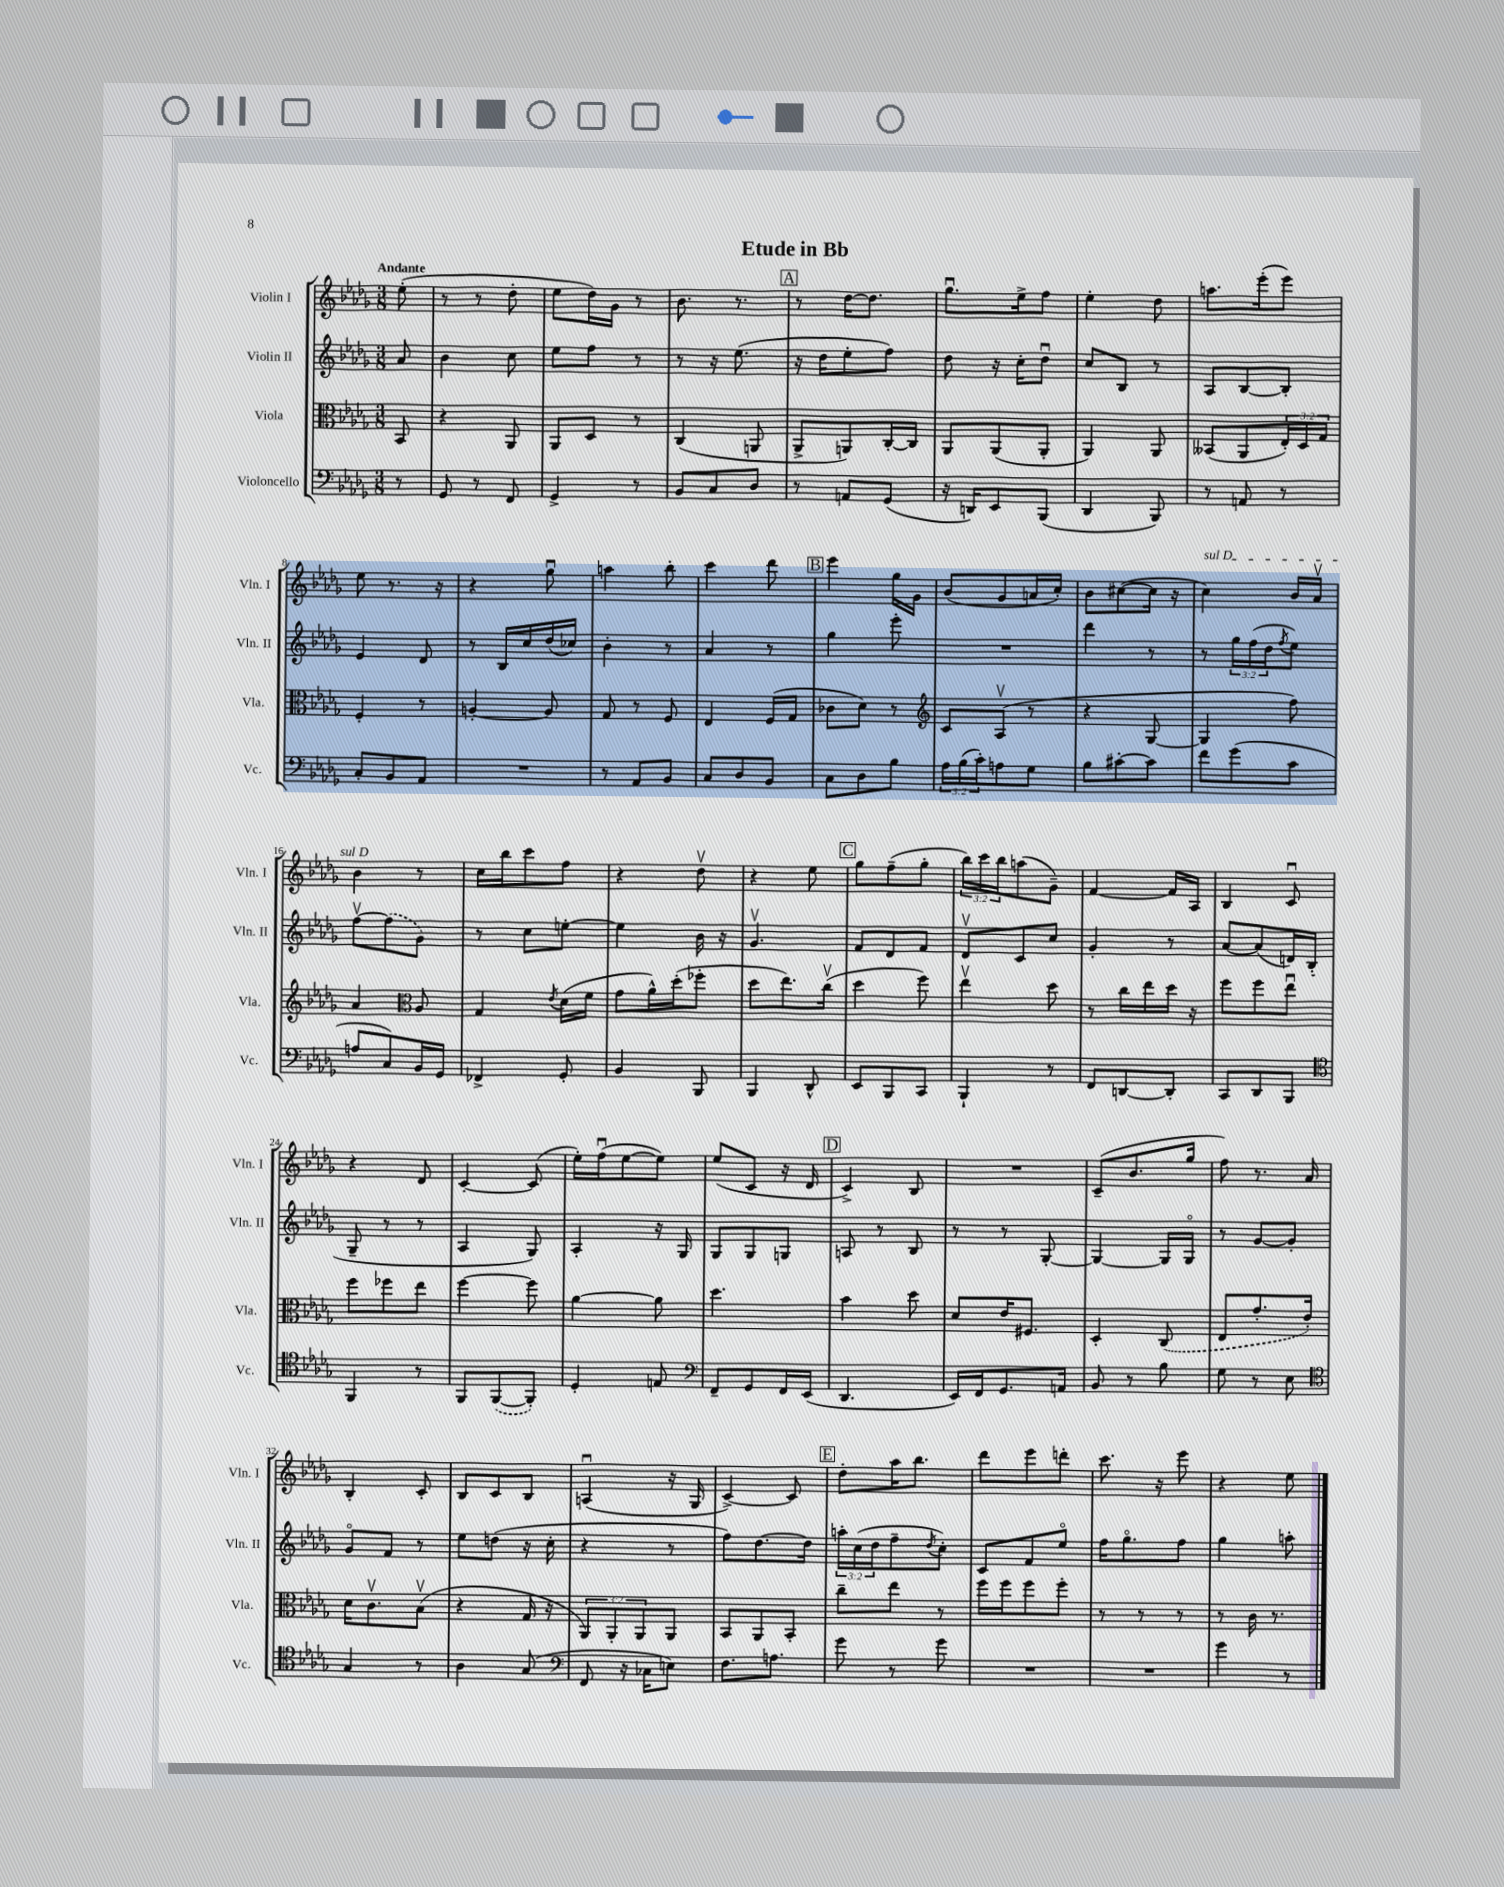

**kern	**kern	**kern	**kern
*part4	*part3	*part2	*part1
*staff4	*staff3	*staff2	*staff1
*I"Violoncello	*I"Viola	*I"Violin II	*I"Violin I
*I'Vc.	*I'Vla.	*I'Vln. II	*I'Vln. I
*clefF4	*clefC3	*clefG2	*clefG2
*k[b-e-a-d-g-]	*k[b-e-a-d-g-]	*k[b-e-a-d-g-]	*k[b-e-a-d-g-]
*M3/8	*M3/8	*M3/8	*M3/8
=	=	=	=
!	!	!	!LO:TX:a:B:t=Andante
8r	8BB-/	8a-/	(8ee-'\
=1	=1	=1	=1
8GG-/	4r	4b-\	8r
8r	.	.	8r
8FF/	8AA-/	8cc\	8dd-'\
=2	=2	=2	=2
4GG-^/	8AA-/L	8ee-\L	8ee-\L
.	8D-/J	8ff\J	16dd-\L)
.	.	.	16g-\JJ
8r	8r	8r	8r
=3	=3	=3	=3
8BB-/L	(4C/	8r	8.b-\
8C/	.	16r	.
.	.	(8.ee-\	8.r
8D-/J	8AAn/	.	.
!!LO:REH:place=s1:t=A
=4	=4	=4	=4
8r	8AA-^/L	16r	8r
.	.	16dd-\KL	.
8AAn/L	8AAn/)	8ee-'\	[16dd-\KL
.	.	.	8.dd-\J]
(8GG-/J	[16C'/L	8ff\J)	.
.	16C/JJ]	.	.
=5	=5	=5	=5
16r	8AA-/L	8dd-\	8.gg-u\L
16DDn/KL)	.	.	.
8EE-/	(8AA-/	16r	.
.	.	16cc'\KL	16ee-^\k
(8BBB-/J	8AA-'/J	8dd-u\J	8ff\J
=6	=6	=6	=6
4DD-/	4AA-/)	8cc/L	4ee-'\
.	.	8B-/J	.
8BBB-/)	8AA-/	8r	8dd-\
=7	=7	=7	=7
8r	(8BB--X/L	8A-/L	8.aan\L
8AAn/	8AA-/	[8B-/	.
.	.	.	(16eee-'\k
8r	24E-'/L)	8B-'/J]	8eee-\J)
.	24D-/	.	.
.	24G-/JJ	.	.
!!LO:LB:g=z
=8	=8	=8	=8
8C'/L	4F'/	4e-/	8ee-\
8BB-/	.	.	8.r
8AA-/J	8r	8d-/	.
.	.	.	16r
=9	=9	=9	=9
4.r	[4An'/	8r	4r
.	.	16B-/LL	.
.	.	16cc/	.
.	8A/]	(16dd-/	8gg-u\
.	.	16cc-X/JJ)	.
=10	=10	=10	=10
8r	8G-/	4b-'\	4aan\
8AA-/L	8r	.	.
8BB-/J	8F/	8r	8bb-'\
=11	=11	=11	=11
8C/L	4E-/	4a-/	4ccc\
8D-/	.	.	.
8BB-/J	(16F/LL	8r	8ddd-\
.	16G-/JJ	.	.
!!LO:REH:place=s1:t=B
=12	=12	=12	=12
8C\L	8c-X\L	4gg-\	4eee-\
8D-\	8d-\J)	.	.
8B-\J	8r	8eee-'\	16gg-\LL
.	.	.	16g-\JJ
=13	=13	=13	=13
*	*clefG2	*	*
24A-\LL	8c/L	4.r	(8b-/L
(24B-\	.	.	.
24c'\J)	.	.	.
8An\	(8A-v/J	.	8g-/
8G-\J	8r	.	16an/L
.	.	.	16cc'/JJ)
=14	=14	=14	=14
8B-\L	4r	4ddd-\	8b-\L
[8c#X'\	.	.	([8cc#X\
8c#\J]	[8G-/	8r	16cc#\Jk]
.	.	.	16r
=15	=15	=15	=15
!	!	!	!LO:TX:a:i:t=sul D
8f\L	4G-/]	8r	4cc\)
(8g-\	.	24gg-\LL	.
.	.	(24ff\	.
.	.	24dd-\J	.
.	.	8qff/	.
8c\J	8ff\)	8ee-\J)	16b-/LL
.	.	.	16a-v/JJ
!!LO:LB:g=z
=16	=16	=16	=16
8An/L	4a-/	[8ffv\L	4b-\
8C/)	.	(8ff\]	.
*	*clefC3	*	*
16BB-/L	8A-/	8g-\J)	8r
16GG-/JJ	.	.	.
=17	=17	=17	=17
4FF-X^/	4G-/	8r	16cc\LL
.	.	.	16bb-\J
.	.	8cc\L	8ccc\
.	8qe-/	.	.
8GG-'/	(16d-\LL	[8een'\J	8ff\J
.	16f\JJ	.	.
=18	=18	=18	=18
4BB-/	8g-\L	4ee\]	4r
.	16a-^^\L)	.	.
.	(16dd-'\J	.	.
8BBB-/	8ff-X'\J	16b-\	8dd-v\
.	.	16r	.
=19	=19	=19	=19
4BBB-/	8dd-\L	4.g-v/	4r
.	8.ee-\)	.	.
8DD-^^/	.	.	8ee-\
.	(16ccv\Jk	.	.
!!LO:REH:place=s1:t=C
=20	=20	=20	=20
8EE-/L	4dd-\	8f/L	8gg-\L
8BBB-/	.	8d-/	(8ff~\
8CC/J	8ff\)	8f/J	8gg-'\J
=21	=21	=21	=21
4BBB-`/	4ee-v\	8d-v/L	24bb-\LL)
.	.	.	24ccc\
.	.	.	24bb-\J
.	.	8c/	(8aan\
8r	8dd-\	8cc/J	8g-~\J)
=22	=22	=22	=22
8FF/L	8r	4g-'/	[4f/
[8DDn/	16cc\LL	.	.
.	16ee-\	.	.
8DD'/J]	16dd-\JJ	8r	16f/LL]
.	16r	.	16A-/JJ
=23	=23	=23	=23
8CC/L	8ff\L	[8a-/L	4B-/
8DD-/	8ff\	(8a-/]	.
8BBB-/J	8ee-u\J	16dn/L)	8cu/
.	.	(16B-'/JJ	.
!!LO:LB:g=z
=24	=24	=24	=24
*clefC4	*	*	*
4FF/	8ff\L	8G-~/	4r
.	8ff-X\	8r	.
8r	8ee-\J	8r	8d-/
=25	=25	=25	=25
8FF/L	[4ff\	4A-/	[4c'/
([8FF/	.	.	.
8FF'/J])	8ff\]	8G-/)	(8c/]
=26	=26	=26	=26
4D-'/	[4a-\	4A-'/	16ee-'\LL)
.	.	.	(16ffu\J
.	.	.	[8ee-\
8En/	8a-\]	16r	8ee-\J])
.	.	16G-/	.
=27	=27	=27	=27
*clefF4	*	*	*
8FF~/L	4.dd-\	8G-/L	(8ee-/L
8GG-/	.	8G-/	8c/J
16FF/L	.	8Gn/J	16r
(16EE-/JJ	.	.	16d-/
!!LO:REH:place=s1:t=D
=28	=28	=28	=28
4.DD-/	4b-\	8An/	4c^/)
.	.	8r	.
.	8dd-\	8B-/	8B-/
=29	=29	=29	=29
16EE-/LL)	8d-/L	8r	4.r
16FF/J	.	.	.
8.GG-/	16e-/K	8r	.
.	8.F#X/J	.	.
.	.	[8G-'/	.
16AAn/Jk	.	.	.
=30	=30	=30	=30
8BB-/	4D-'/	4G-/_	(8c~/L
8r	.	.	8.b-/
8B-\	(8C/	16G-/LL]	.
.	.	16G-/JJ	16gg-/Jk
=31	=31	=31	=31
8G-\	8E-/L	8r	8ff\)
8r	8.g-'/	[8g-/L	8.r
8E-\	.	8g-'/J]	.
.	16e-'/Jk)	.	16a-/
!!LO:LB:g=z
=32	=32	=32	=32
*clefC4	*	*	*
4G-/	16d-\KL	8g-/L	4B-'/
.	8.cv\	.	.
.	.	8f/J	.
8r	(8B-v\J	8r	8c'/
=33	=33	=33	=33
4A-\	4r	8ee-\L	8B-/L
.	.	(8ddn\J	8c/
(8G-/	16G-/	16r	8B-/J
.	16r	16cc'\	.
=34	=34	=34	=34
*clefF4	*	*	*
8FF/	12AA-/L)	4r	(4Anu/
.	12AA-'/	.	.
16r	.	.	.
.	12AA-/	.	.
16C-X\KL	.	.	.
8En\J)	8AA-/J	8r	16r
.	.	.	16G-/
=35	=35	=35	=35
8.F\L	8BB-/L	8ff\L)	[4c^/)
.	8AA-/	[8.dd-\	.
8.An\J	.	.	.
.	8BB-'/J	.	8c/]
.	.	16dd-\Jk]	.
!!LO:REH:place=s1:t=E
=36	=36	=36	=36
8g-\	8cc~\L	24aan'\LL	8dd-'\L
.	.	(24cc\	.
.	.	24dd-\J	.
8r	8ee-\J	8ff~\	16aa-\K
.	.	.	8.bb-\J
.	.	8qdd-/	.
8g-\	8r	8cc'\J)	.
=37	=37	=37	=37
4.r	16ff\LL	8c/L	8ddd-\L
.	16ff\J	.	.
.	8ff\	8f/	8eee-\
.	8ff'\J	8ee-/J	8dddn'\J
=38	=38	=38	=38
4.r	8r	16ff\KL	8.ccc\
.	.	8.gg-\	.
.	8r	.	.
.	.	.	16r
.	8r	8ff\J	8eee-\
=39	=39	=39	=39
4g-\	8r	4gg-\	4r
.	16c\	.	.
.	8.r	.	.
8r	.	8aan'\	8ee-\
==	==	==	==
*-	*-	*-	*-
